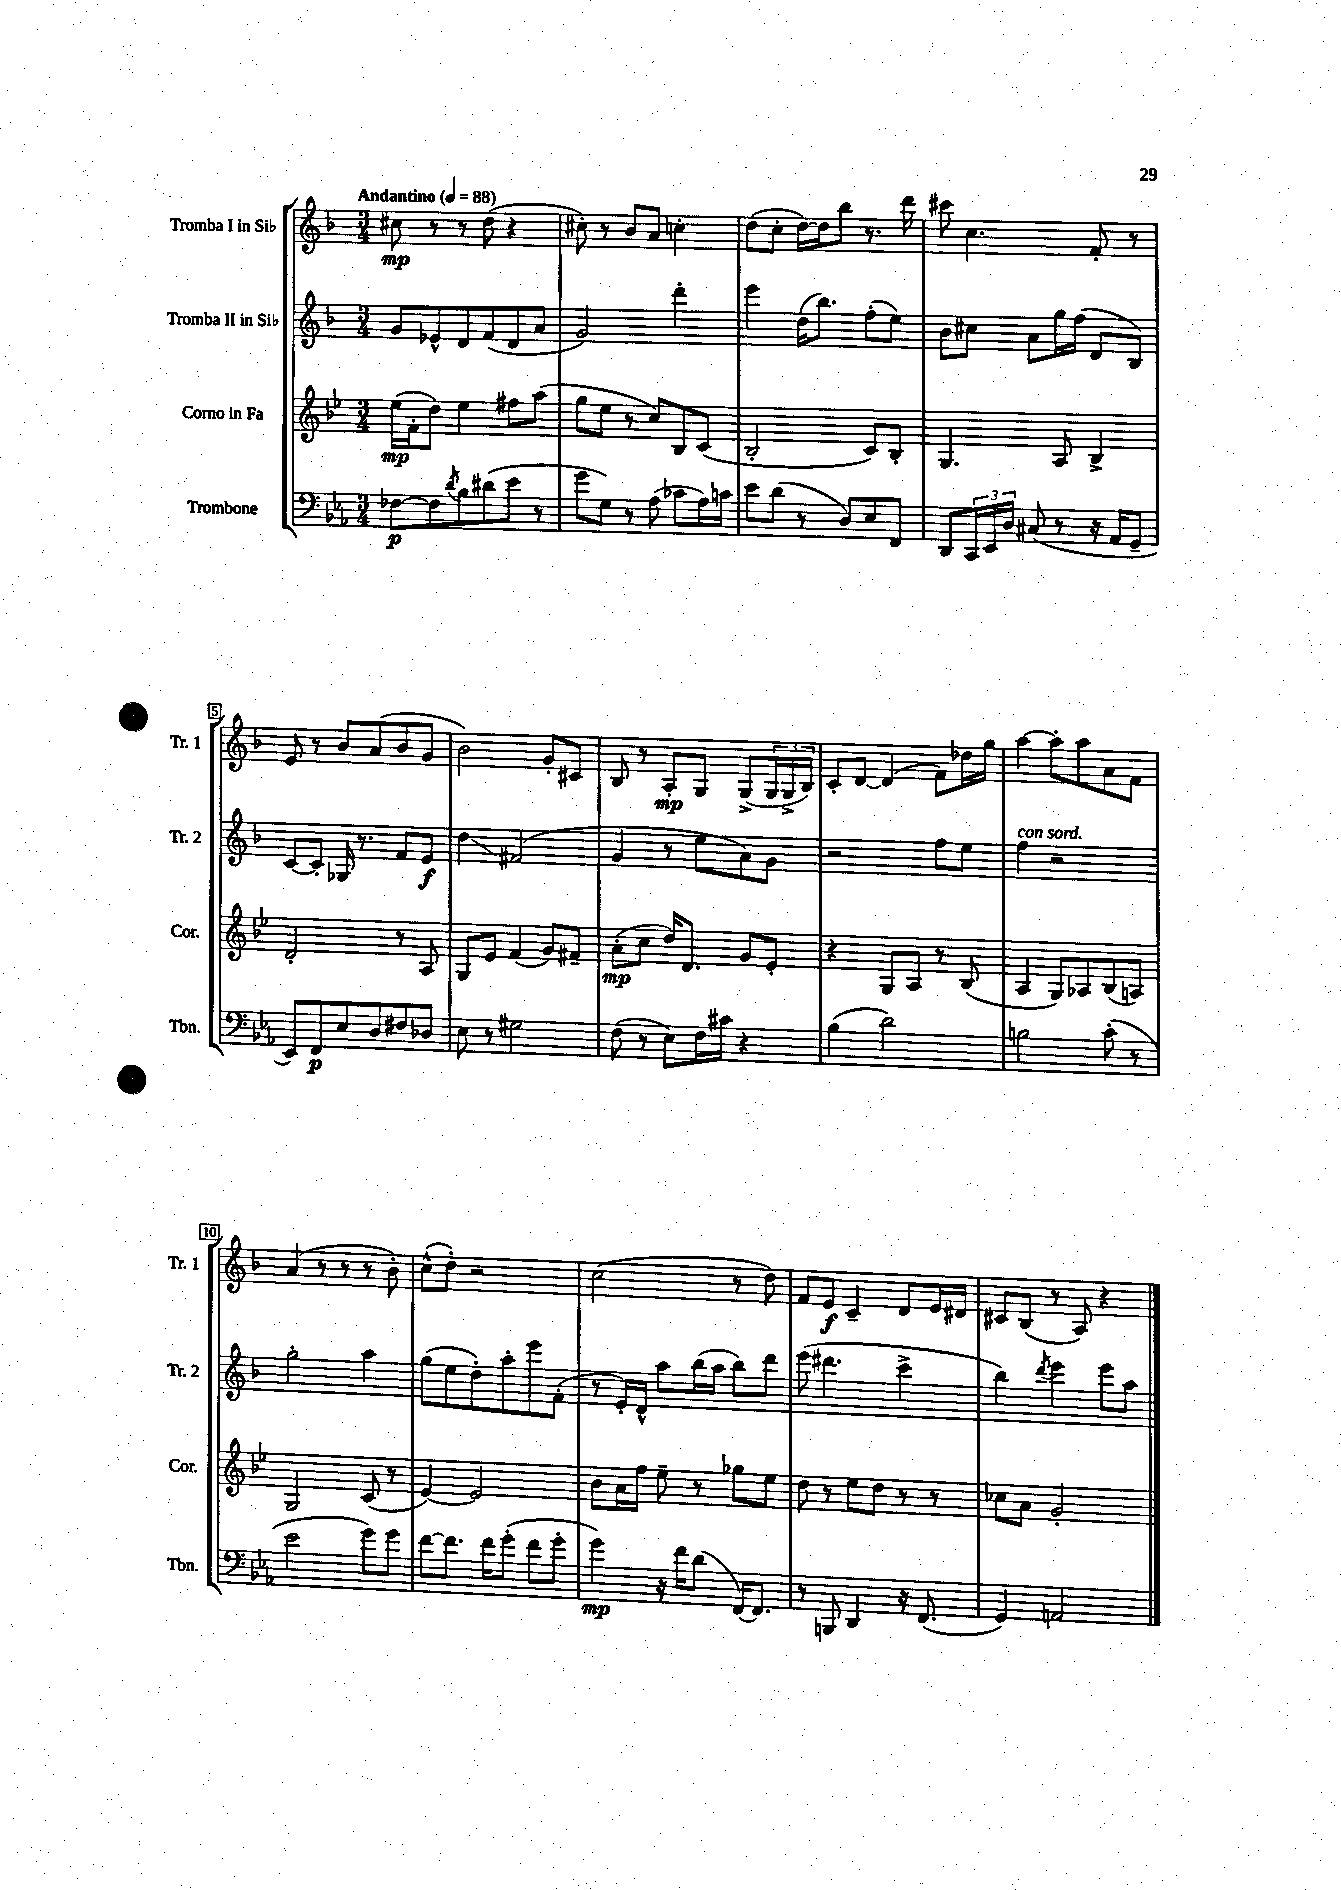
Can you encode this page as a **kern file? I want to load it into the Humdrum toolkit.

**kern	**kern	**kern	**kern
*staff4	*staff3	*staff2	*staff1
*clefF4	*clefG2	*clefG2	*clefG2
*k[b-e-a-]	*k[b-e-]	*k[b-]	*k[b-]
*M3/4	*M3/4	*M3/4	*M3/4
*MM88	*MM88	*MM88	*MM88
[8F-	(16ee-	8g	8cc#
.	16f'	.	.
8F-]	8dd)	8e-^^	8r
8qd	.	.	.
8B-	4ee-	8d	8r
(8d#	.	(8f	(8dd
8e-	8ff#	8d	4r
8r	(8aa	8a	.
=	=	=	=
8g	8gg	2g)	8cc#')
8G)	8ee-	.	8r
8r	8r	.	8b-
(8A-	8cc)	.	8a
8c-	8B-	4ddd'	4cc'
16A-)	(8c	.	.
16c	.	.	.
=	=	=	=
8e-	2B-'	4eee	(8dd
(8d	.	.	8cc'
8r	.	(16dd	[16dd)
.	.	8.bb-)	16dd]
8D)	.	.	8bb-
8E-	8c)	(8ff'	8.r
8FF	8B-'	8ee)	.
.	.	.	16ddd
=	=	=	=
8DD	4.G	8b-	8ccc#
24CC	.	8cc#	4.cc
24EE-	.	.	.
24D	.	.	.
(8C#	.	8a	.
8r	8A	16gg	.
.	.	(16ff	.
16r	4B-^	8d	8f'
16AA-	.	.	.
8GG~	.	8B-)	8r
=	=	=	=
8EE-)	2d'	[8c	8e
8FF	.	8c']	8r
8E-	.	16G-	8b-
.	.	8.r	.
8D	.	.	(8a
8F#	8r	8f	8b-
8D-	8A	8e	8g
=	=	=	=
8E-	8G	4dd	2b-)
8r	8e-	.	.
2G#	(4f	(2f#	.
.	8g)	.	8g'
.	8f#~	.	8c#
=	=	=	=
(8F	(8a'	4g	8B-
8r	8cc	.	8r
8E-)	16dd)	8r	8A'
.	8.d	.	.
16F	.	8ee	8G
16c#	.	.	.
4r	8g	8a)	(8G^
.	8e-'	8g	24G
.	.	.	24G^
.	.	.	24B-)
=	=	=	=
(4B-	4r	2r	8c'
.	.	.	[8d
2d)	8G	.	(4d]
.	8A	.	.
.	8r	8ff	8f)
.	(8B-	8ee	16dd-
.	.	.	16gg
=	=	=	=
2B	4A	4ff	[4aa
.	8G)	2r	8aa']
.	8A-	.	8aa
(8c'	(8B-	.	8a
8r	8A)	.	8f
=	=	=	=
2e-	2G	2gg'	(4a
.	.	.	8r
.	.	.	8r
8g)	(8c	4aa	8r
8g	8r	.	8b-')
=	=	=	=
[8f	[4e-)	(8gg	(8cc^^
8.f]	.	8ee	8dd')
.	2e-]	8dd')	2r
16f	.	.	.
(8g'	.	8aa'	.
8f	.	8eee	.
8g'	.	(8f'	.
=	=	=	=
4g)	8b-	8r	(2cc
.	16a	16e')	.
.	16ff	16d^^	.
16r	8ee-~	8aa	.
16f	.	.	.
(8d	8r	(16bb-	.
.	.	16aa	.
[16FF)	8gg-	8bb-)	8r
8.FF]	.	.	.
.	8ee-	8ddd	8dd)
=	=	=	=
8r	8dd	(8eee	8f
8BBB	8r	4.ddd#	8e
4DD	8ee-	.	4c~
.	8dd	.	.
16r	8r	4ccc^	8d
(8.FF	.	.	.
.	8r	.	16e
.	.	.	16d#
=	=	=	=
4GG)	8cc-	4bb-)	8c#
.	8a	.	(8B-
.	.	8qddd	.
2AA	2g'	4eee	8r
.	.	.	8A)
.	.	8eee	4r
.	.	8aa	.
==	==	==	==
*-	*-	*-	*-
